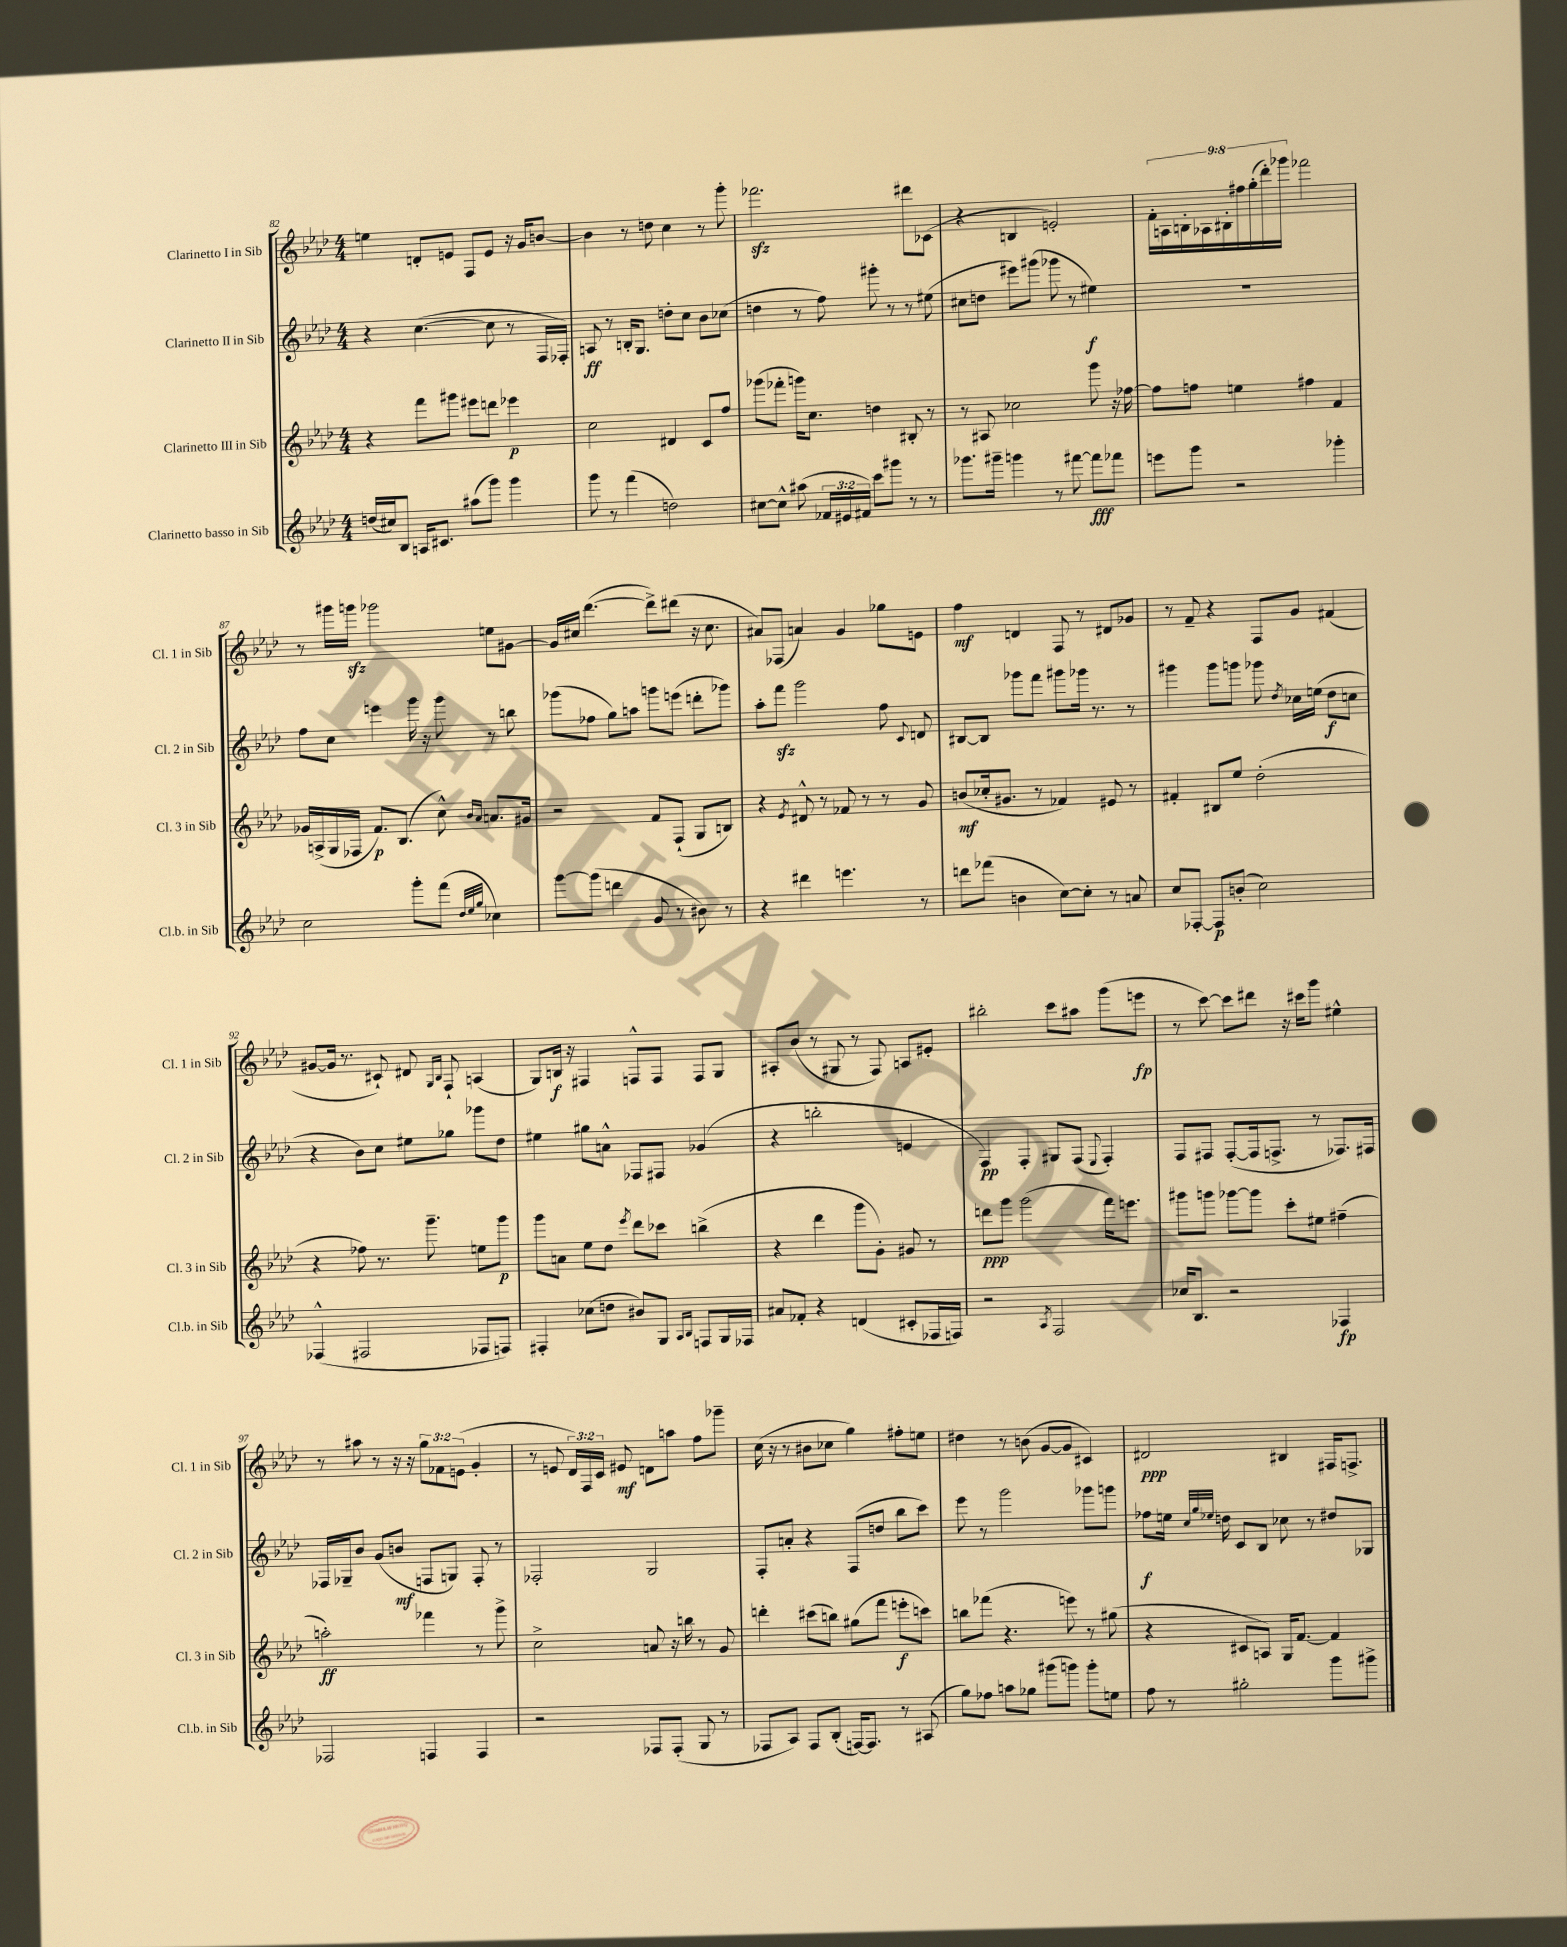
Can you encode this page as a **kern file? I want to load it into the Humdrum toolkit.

**kern	**dynam	**kern	**dynam	**kern	**dynam	**kern	**dynam
*part4	*part4	*part3	*part3	*part2	*part2	*part1	*part1
*staff4	*staff4	*staff3	*staff3	*staff2	*staff2	*staff1	*staff1
*I"Clarinetto basso in Sib	*	*I"Clarinetto III in Sib	*	*I"Clarinetto II in Sib	*	*I"Clarinetto I in Sib	*
*I'Cl.b. in Sib	*	*I'Cl. 3 in Sib	*	*I'Cl. 2 in Sib	*	*I'Cl. 1 in Sib	*
*clefG2	*	*clefG2	*	*clefG2	*	*clefG2	*
*k[b-e-a-d-]	*	*k[b-e-a-d-]	*	*k[b-e-a-d-]	*	*k[b-e-a-d-]	*
*M4/4	*	*M4/4	*	*M4/4	*	*M4/4	*
=82	=82	=82	=82	=82	=82	=82	=82
(16ddn/LL	.	4r	.	4r	.	4een\	.
16cc#X/J)	.	.	.	.	.	.	.
8B-/J	.	.	.	.	.	.	.
16An/KL	.	8fff\L	.	([4.cc\	.	8dn'/L	.
8.c#X/J	.	.	.	.	.	.	.
.	.	8ggg#X\J	.	.	.	8en/J	.
(8aa#X\L	.	8eee#X\L	.	.	.	8F/L	.
8ggg\J)	.	8dddn\J	.	8cc\]	.	8e/J	.
4ggg\	.	4eee-X\	p	8r	.	16r	.
.	.	.	.	.	.	16g/KL	.
.	.	.	.	16F/LL	.	[8bn/J	.
.	.	.	.	16F-X'/JJ)	.	.	.
=83	=83	=83	=83	=83	=83	=83	=83
8ggg\	.	2cc\	.	8An/	ff	4b\]	.
8r	.	.	.	8r	.	.	.
(4fff\	.	.	.	16Bn'/KL	.	8r	.
.	.	.	.	8.G/J	.	.	.
.	.	.	.	.	.	8ddn\	.
2ddn\)	.	4d#X/	.	8ddn'\L	.	4cc\	.
.	.	.	.	8cc\J	.	.	.
.	.	8c/L	.	8b-\L	.	8r	.
.	.	8ff/J	.	(8cc-X\J	.	8ggg'\	.
=84	=84	=84	=84	=84	=84	=84	=84
[8cc#X\L	.	(8ggg-X\L	.	4ddn\	.	2.fff-Xzz\	.
8cc#^^\J]	.	8fff-X'\J	.	.	.	.	.
(8aa#X\	.	16gggn\KL)	.	8r	.	.	.
.	.	8.cc\J	.	.	.	.	.
24f-X/LL	.	.	.	8ff\)	.	.	.
24e#X/	.	.	.	.	.	.	.
24f#X/JJ)	.	.	.	.	.	.	.
8ccc\L	.	4ddn\	.	8ggg#X'\	.	.	.
8ggg#X\J	.	.	.	8r	.	.	.
8r	.	8B#X'/	.	8r	.	8ddd#X\L	.
8r	.	8r	.	(8ee#X\	.	(8c-X\J	.
=85	=85	=85	=85	=85	=85	=85	=85
8.ggg-X\L	.	8r	.	8cc#X\L	.	4r	.
.	.	8A#X/	.	8ddn\J	.	.	.
16ggg#X~\Jk	.	.	.	.	.	.	.
4gggn\	.	2cc-X\	.	8eee#X\L)	.	4Bn/	.
.	.	.	.	(8ggg#X\J	.	.	.
8r	.	.	.	8ggg-X\	.	2en'/)	.
[8fff#X\	.	.	.	8r	.	.	.
8fff#\L]	fff	8ggg\	.	4ee#X\)	f	.	.
8fff-X\J	.	16r	.	.	.	.	.
.	.	[16ff-X\	.	.	.	.	.
=86	=86	=86	=86	=86	=86	=86	=86
8eeen\L	.	8ff-\L]	.	1r	.	18f'\LL	.
.	.	.	.	.	.	18An\	.
.	.	.	.	.	.	18Bn'\	.
8ggg\J	.	8ffn\J	.	.	.	.	.
.	.	.	.	.	.	18A-X\	.
.	.	.	.	.	.	18B#X'\	.
2r	.	4een\	.	.	.	.	.
.	.	.	.	.	.	18ff#X\	.
.	.	.	.	.	.	(18gg'\	.
.	.	.	.	.	.	18ddd-'\)	.
.	.	.	.	.	.	18ggg-X\JJ	.
.	.	4ff#X\	.	.	.	2fff-X\	.
4ggg-X'\	.	4f/	.	.	.	.	.
!!LO:LB:g=z
=87	=87	=87	=87	=87	=87	=87	=87
2cc\	.	16g-X/LL	.	8ff\L	.	8r	.
.	.	(16An^/	.	.	.	.	.
.	.	16G/	.	8cc\J	.	16ggg#X\LL	.
.	.	16F-X/JJ	.	.	.	16gggnzz\JJ	.
.	.	8.f/L)	p	4eeen\	.	2ggg-X\	.
.	.	(8.B-/J	.	.	.	.	.
8ggg'\L	.	.	.	16ggg\	.	.	.
.	.	.	.	16r	.	.	.
(8fff\J	.	8cc^^\)	.	8ggg\	.	.	.
32qqdd-/LLL	.	.	.	.	.	.	.
32qqee-/	.	16qqb-/LL	.	.	.	.	.
32qqgg/JJJ	.	16qqa-/JJ	.	.	.	.	.
4cc-X\)	.	8.an/L	.	8r	.	8een\L	.
.	.	.	.	8bbn\	.	[8g#X\J	.
.	.	16g#X/Jk	.	.	.	.	.
=88	=88	=88	=88	=88	=88	=88	=88
[8ggg\L	.	2r	.	(8ggg-X\L	.	16g#/LL]	.
.	.	.	.	.	.	16cc#X/JJ	.
(8ggg\J]	.	.	.	8ff-X\J	.	([4.ddd-\	.
4dddn\	.	.	.	8gg\L)	.	.	.
.	.	.	.	8aan\J	.	.	.
8g/	.	8f/L	.	8gggn\L	.	8ddd-^\L])	.
8r	.	(8F`/J	.	(8eeen\J	.	(8ddd#X\J	.
8b#X\)	.	8G/L	.	8dddn'\L	.	16r	.
.	.	.	.	.	.	8.cc#\	.
8r	.	8Bn/J)	.	8ggg-X\J)	.	.	.
=89	=89	=89	=89	=89	=89	=89	=89
4r	.	4r	.	8aa-'\L	.	8a#X/L)	.
.	.	.	.	8fffzz\J	.	(8F-X/J	.
.	.	8qe-/	.	.	.	.	.
4ddd#X\	.	8d#X^^/	.	2ggg\	.	4an/)	.
.	.	8r	.	.	.	.	.
4.eeen\	.	8f-X/	.	.	.	4g/	.
.	.	8r	.	.	.	.	.
.	.	8r	.	8ff\	.	8gg-X\L	.
.	.	.	.	8qqc/	.	.	.
8r	.	8g/	.	8dn/	.	8en\J	.
=90	=90	=90	=90	=90	=90	=90	=90
8dddn\L	.	(8bn/L	mf	[8B#X/L	.	4ff\	mf
(8fff-X\J	.	16cc-X'/k	.	8B#/J]	.	.	.
.	.	8.g#X/J	.	.	.	.	.
4bn\	.	.	.	8ggg-X\L	.	4dn/	.
.	.	8r	.	8fff\J	.	.	.
[8cc\L)	.	4f-X/)	.	8ggg#X\L	.	8F/	.
8cc'\J]	.	.	.	16ggg-X\Jk	.	8r	.
.	.	.	.	8.r	.	.	.
8r	.	8e#X/	.	.	.	8d#X/L	.
8an/	.	8r	.	8r	.	8g-X/J	.
=91	=91	=91	=91	=91	=91	=91	=91
8cc/L	.	4f#X'/	.	4ggg#X\	.	8r	.
[8F-X'/J	.	.	.	.	.	8f~/	.
8F-/L]	p	8B#X/L	.	8ggg#\L	.	4r	.
(8bn'/J	.	8ee-/J	.	8gggn\J	.	.	.
2cc\)	.	(2dd-'\	.	8ggg-X\	.	8F/L	.
.	.	.	.	8qdd-/	.	.	.
.	.	.	.	16cc-X\LL	.	8g/J	.
.	.	.	.	(16een\JJ	.	.	.
.	.	.	.	8dd-\L	f	(4f#X/	.
.	.	.	.	8ccn\J	.	.	.
!!LO:LB:g=z
=92	=92	=92	=92	=92	=92	=92	=92
(4F-X^^/	.	4r	.	4r	.	[8g#X/L	.
.	.	.	.	.	.	16g#/Jk]	.
.	.	.	.	.	.	8.r	.
2F#X/	.	8ff-X\)	.	8b-\L)	.	.	.
.	.	8.r	.	8cc\J	.	8c#X`/)	.
.	.	.	.	8ee#X\L	.	8d#X/	.
.	.	8.ggg~\	.	.	.	.	.
.	.	.	.	.	.	16qqG/LL	.
.	.	.	.	.	.	16qqB-/JJ	.
.	.	.	.	8gg-X\J	.	8F`/	.
8F-X/L	.	8een\L	.	8ggg-X\L	.	(4An/	.
8Fn/J)	.	8ggg\J	p	8dd-\J	.	.	.
=93	=93	=93	=93	=93	=93	=93	=93
4F#X'/	.	8ggg\L	.	4ee#X\	.	8G/L)	.
.	.	8an\J	.	.	.	16Bn/Jk	f
.	.	.	.	.	.	16r	.
(8cc-X\L	.	8ee-\L	.	8gg#X\L	.	4F#X/	.
8ddn\J	.	8dd-\J	.	8an^^\J	.	.	.
.	.	8qeee-/	.	.	.	.	.
8b#X/L)	.	8ddd-\L	.	8F-X/L	.	8Fn^^/L	.
8G/J	.	8ccc-X\J	.	8F#X/J	.	8F/J	.
16qqA-/LL	.	.	.	.	.	.	.
16qqB-/JJ	.	.	.	.	.	.	.
8Fn/L	.	(4bbn^\	.	(4g-X/	.	8F/L	.
16G/L	.	.	.	.	.	8G/J	.
16F-X/JJ	.	.	.	.	.	.	.
=94	=94	=94	=94	=94	=94	=94	=94
8a#X/L	.	4r	.	4r	.	8A#X'/L	.
8f-X'/J	.	.	.	.	.	(8b-/J	.
4r	.	4ddd-\	.	2bbn'\	.	8r	.
.	.	.	.	.	.	8G#X/	.
(4dn/	.	8ggg\L	.	.	.	8r	.
.	.	8g'\J)	.	.	.	8F/)	.
8c#X'/L	.	8g#X/	.	4en/	.	8An/L	.
16F-X/L	.	8r	.	.	.	8e#X'/J	.
16Fn/JJ)	.	.	.	.	.	.	.
=95	=95	=95	=95	=95	=95	=95	=95
2r	.	8dddn\L	ppp	4F/)	pp	2bb#X'\	.
.	.	8ggg\J	.	.	.	.	.
.	.	(2ggg\	.	4F'/	.	.	.
8qA-/	.	.	.	.	.	.	.
2F/	.	.	.	8G#X/L	.	8ccc\L	.
.	.	.	.	(8F/J	.	8aa#X\J	.
.	.	.	.	8qqE-/	.	.	.
.	.	16fff\KL)	.	4F'/)	.	(8ggg\L	.
.	.	8.eeen\J	.	.	.	.	.
.	.	.	.	.	.	8eeen\J	fp
=96	=96	=96	=96	=96	=96	=96	=96
16cc-X/KL	.	8ggg#X\L	.	8F/L	.	8r	.
8.B-/J	.	.	.	.	.	.	.
.	.	8gggn\J	.	8F#X/J	.	[8ccc\)	.
2r	.	[8ggg-X\L	.	([8F#'/L	.	8ccc\L]	.
.	.	8ggg-\J]	.	16F#/k]	.	8ddd#X\J	.
.	.	.	.	8.Fn^/J	.	.	.
.	.	8ccc'\L	.	.	.	16r	.
.	.	.	.	.	.	16ccc#X\KL	.
.	.	8ee#X\J	.	8r	.	8ggg\J	.
4F-X/	fp	(4ff#X~\	.	8.F-X/L)	.	4ee#X^^\	.
.	.	.	.	16F#X/Jk	.	.	.
!!LO:LB:g=z
=97	=97	=97	=97	=97	=97	=97	=97
2F-X/	.	2aan'\)	ff	16F-X/LL	.	8r	.
.	.	.	.	16G-X~/J	.	.	.
.	.	.	.	8b-/J	.	8aa#X\	.
.	.	.	.	(8g/L	.	8r	.
.	.	.	.	8bn/J	mf	16r	.
.	.	.	.	.	.	16r	.
4Fn/	.	4fff-X\	.	8Fn/L	.	12gg\L	.
.	.	.	.	.	.	12f-X\	.
.	.	.	.	8Gn/J)	.	.	.
.	.	.	.	.	.	(12en\J	.
4F/	.	8r	.	8F'/	.	4g'/	.
.	.	8ggg^\	.	8r	.	.	.
=98	=98	=98	=98	=98	=98	=98	=98
2r	.	2cc^\	.	2F-X'/	.	8r	.
.	.	.	.	.	.	8en/	.
.	.	.	.	.	.	24d-/LL)	.
.	.	.	.	.	.	24F/	.
.	.	.	.	.	.	24c/JJ	.
.	.	.	.	.	.	8e#X/	mf
8F-X/L	.	8an/	.	2G/	.	8dn\L	.
(8F-'/J	.	16r	.	.	.	8aan\J	.
.	.	16bbn\	.	.	.	.	.
8G/	.	8r	.	.	.	8ff\L	.
8r	.	8g/	.	.	.	8ggg-X~\J	.
=99	=99	=99	=99	=99	=99	=99	=99
8F-X/L	.	4dddn'\	.	8F'/L	.	(16cc\	.
.	.	.	.	.	.	16r	.
8A-/J)	.	.	.	8an'/J	.	8r	.
8F-/L	.	(8ccc#X\L	.	4r	.	8b#X\L	.
(8B-'/J	.	8bbn\J)	.	.	.	8cc-X\J	.
[16Fn/KL)	.	(8gg#X\L	.	(8F/L	.	4gg\)	.
8.F/J]	.	.	.	.	.	.	.
.	.	8fff\J	.	8ddn/J	.	.	.
8r	.	8eeen'\L	f	8bb-\L	.	8ff#X'\L	.
(8A#X/	.	8cccn\J)	.	8ccc\J)	.	8een\J	.
=100	=100	=100	=100	=100	=100	=100	=100
8gg\L)	.	8bbn\L	.	8eee-\	.	4dd#X\	.
8ff-X\J	.	(8fff-X\J	.	8r	.	.	.
8aan\L	.	4.r	.	2ggg\	.	8r	.
8gg-X\J	.	.	.	.	.	(8bn\	.
(8ggg#X\L	.	.	.	.	.	[8g/L	.
8gggn\J)	.	8eeen\)	.	.	.	8g/J]	.
8ggg'\L	.	8r	.	8ggg-X\L	.	4c#X/)	.
8een\J	.	(8gg#X\	.	8gggn\J	.	.	.
=101	=101	=101	=101	=101	=101	=101	=101
8ff\	.	4r	.	8ff-X\L	f	2d#X/	ppp
8r	.	.	.	16een\Jk	.	.	.
.	.	.	.	32qqcc/LLL	.	.	.
.	.	.	.	32qqgg/	.	.	.
.	.	.	.	32qqee-X/JJJ	.	.	.
.	.	.	.	16ddn\	.	.	.
2gg#X'\	.	8c#X/L	.	8c/L	.	.	.
.	.	8An/J)	.	8B-/J	.	.	.
.	.	16G/KL	.	8cc-X\	.	4B#X/	.
.	.	[8.f/J	.	.	.	.	.
.	.	.	.	8r	.	.	.
8ggg\L	.	4f/]	.	8dd#X/L	.	16F#X/KL	.
.	.	.	.	.	.	8.Fn^/J	.
8ggg#X^\J	.	.	.	8G-X/J	.	.	.
==	==	==	==	==	==	==	==
*-	*-	*-	*-	*-	*-	*-	*-
